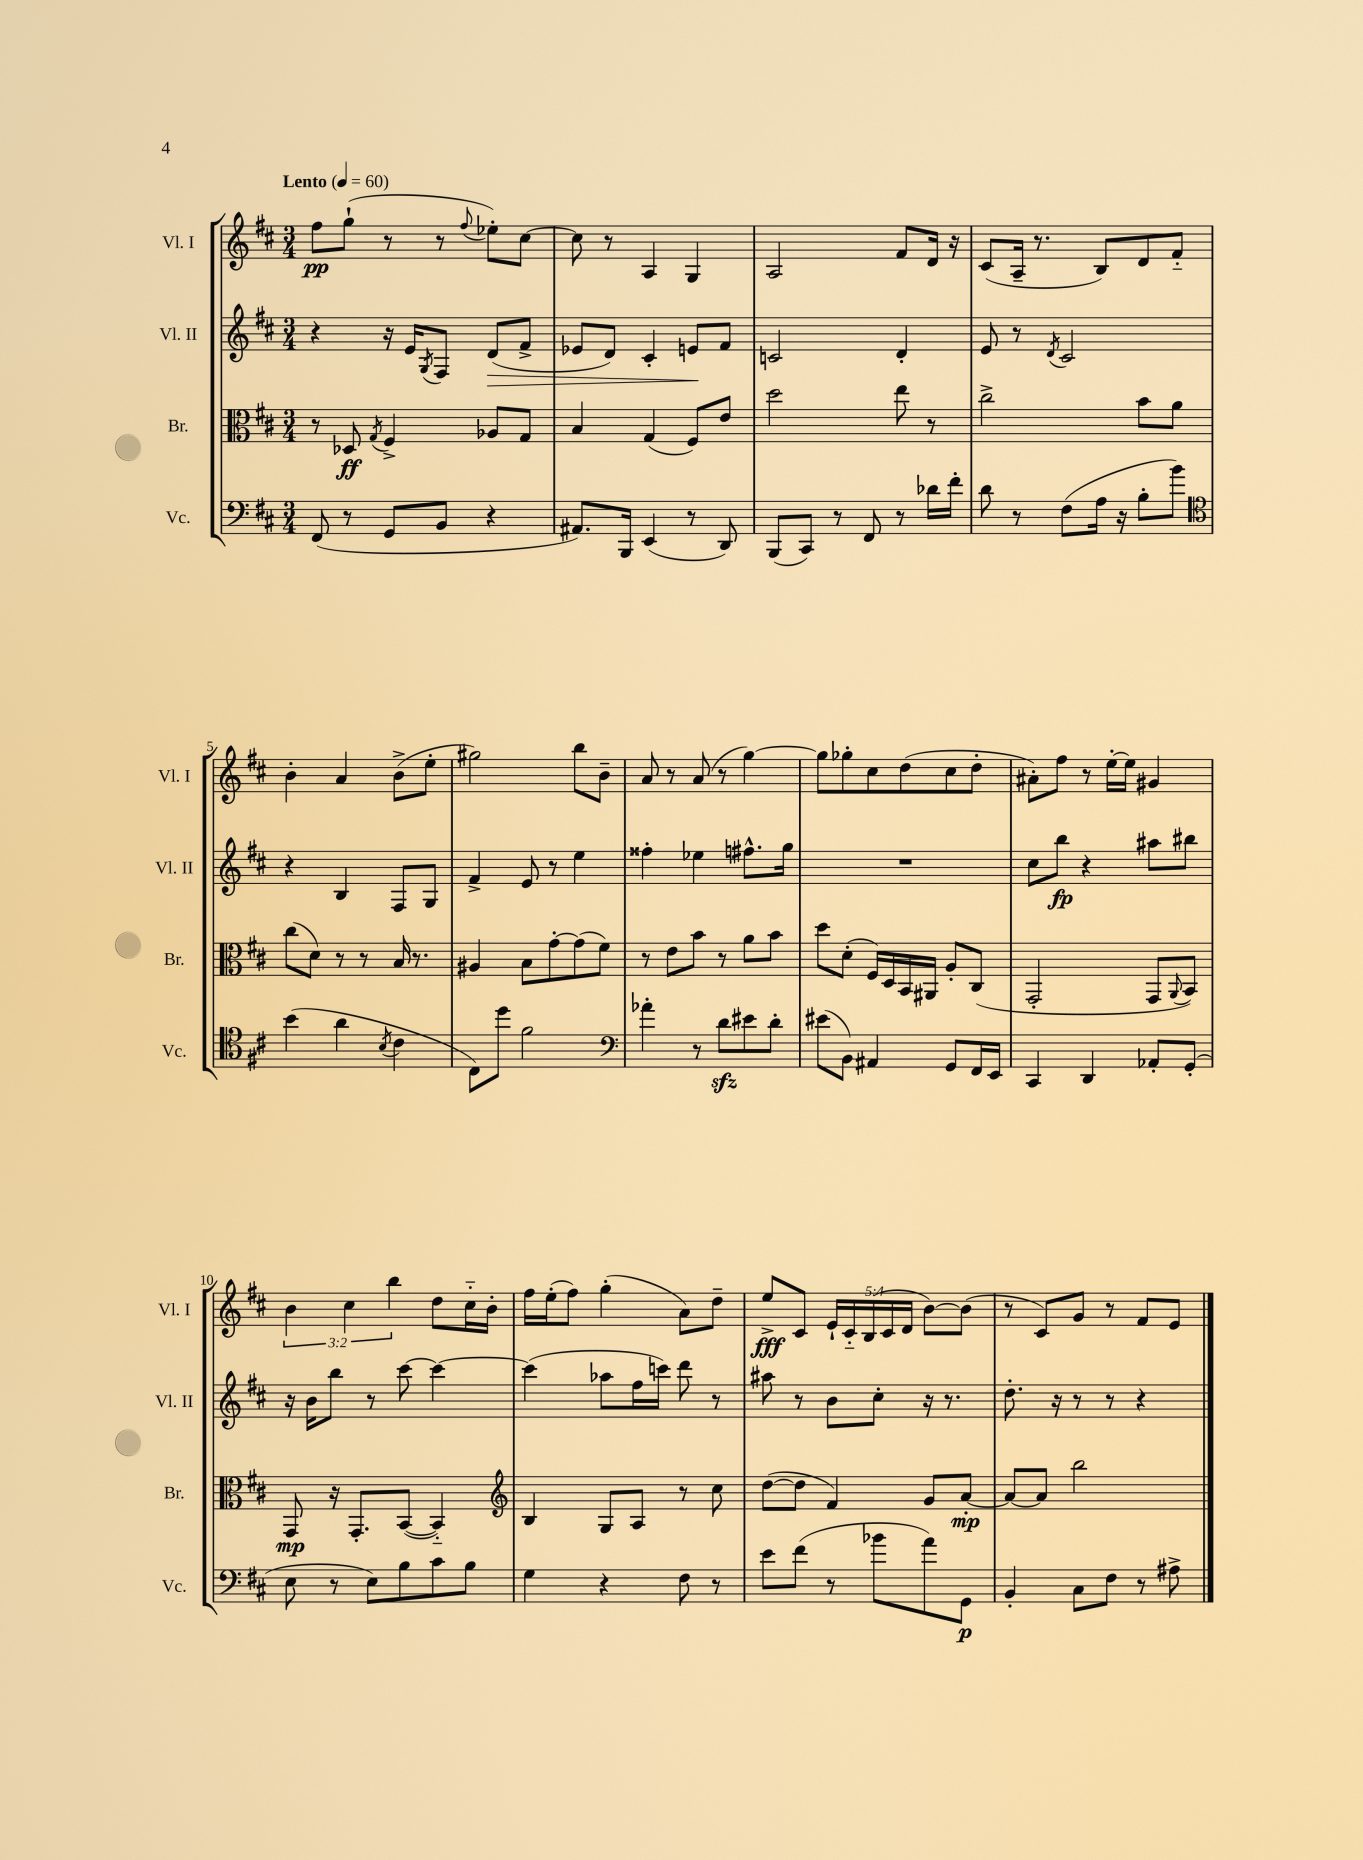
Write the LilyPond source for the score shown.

<<
\new StaffGroup <<
\new Staff = "s0" \with { instrumentName = "Vl. I" shortInstrumentName = "Vl. I" } {
    \clef treble \key d \major \numericTimeSignature \time 3/4 \override Staff.TupletNumber.text = #tuplet-number::calc-fraction-text \tempo "Lento" 4 = 60
    fis''8\pp g''8-!( r8 r8 \appoggiatura { fis''8 } ees''8-.) cis''8~ |
    cis''8 r8 a4 g4 |
    a2 fis'8 d'16 r16 |
    cis'8( a16-- r8. b8) d'8 fis'8-_ |
    b'4-. a'4 b'8->( e''8-. |
    gis''2) b''8 b'8-- |
    a'8 r8 a'8( r8 g''4~) |
    g''8 ges''8-. cis''8 d''8( cis''8 d''8-. |
    ais'8-.) fis''8 r8 e''16~-. e''16 gis'4 |
    \tuplet 3/2 { b'4 cis''4 b''4 } d''8 cis''16-_ b'16-. |
    fis''16 e''16-.( fis''8) g''4-.( a'8) d''8-- |
    e''8->\fff cis'8 \tuplet 5/4 { e'16-! cis'16-_ b16( cis'16 d'16 } b'8~) b'8( |
    r8 cis'8) g'8 r8 fis'8 e'8 \bar "|." |
}
\new Staff = "s1" \with { instrumentName = "Vl. II" shortInstrumentName = "Vl. II" } {
    \clef treble \key d \major \numericTimeSignature \time 3/4
    r4 r16 e'16 \acciaccatura { g8 } fis8 d'8\>( fis'8-> |
    ees'8 d'8) cis'4-. e'8\! fis'8 |
    c'2 d'4-. |
    e'8 r8 \acciaccatura { d'8 } cis'2 |
    r4 b4 fis8 g8 |
    fis'4-> e'8 r8 e''4 |
    fisis''4-. ees''4 fis''8.-^ g''16 |
    R2. |
    cis''8 b''8\fp r4 ais''8 bis''8 |
    r16 b'16 b''8 r8 cis'''8~ cis'''4~ |
    cis'''4( aes''8 fis''16 c'''16) d'''8 r8 |
    ais''8 r8 b'8 cis''8-. r16 r8. |
    d''8.-. r16 r8 r8 r4 \bar "|." |
}
\new Staff = "s2" \with { instrumentName = "Br." shortInstrumentName = "Br." } {
    \clef alto \key d \major \numericTimeSignature \time 3/4
    r8 des8\ff \acciaccatura { g8 } fis4-> aes8 g8 |
    b4 g4( fis8) e'8 |
    d''2 e''8 r8 |
    cis''2-> b'8 a'8 |
    cis''8( d'8) r8 r8 b16 r8. |
    ais4 b8 g'8~-. g'8( fis'8) |
    r8 e'8 b'8 r8 a'8 b'8 |
    d''8 d'8-.( fis16) d16 b,16 ais,16 a8-. cis8( |
    g,2-. g,8 \appoggiatura { a,8 } b,8) |
    g,8\mp r16 g,8.-. b,8~( b,4-_) |
    \clef treble b4 g8 a8 r8 cis''8 |
    d''8~( d''8 fis'4) g'8 a'8~-.\mp |
    a'8~ a'8 b''2 \bar "|." |
}
\new Staff = "s3" \with { instrumentName = "Vc." shortInstrumentName = "Vc." } {
    \clef bass \key d \major \numericTimeSignature \time 3/4
    fis,8( r8 g,8 b,8 r4 |
    ais,8.) b,,16 e,4( r8 d,8) |
    b,,8( cis,8) r8 fis,8 r8 des'16 fis'16-. |
    d'8 r8 fis8( a16 r16 b8-. b'8) |
    \clef tenor b'4( a'4 \acciaccatura { b8 } cis'4 |
    cis8) d''8 fis'2 |
    \clef bass aes'4-. r8 d'8\sfz eis'8 d'8-. |
    eis'8( b,8) ais,4 g,8 fis,16 e,16 |
    cis,4 d,4 aes,8-. g,8-.( |
    e8 r8 e8) b8 cis'8 b8 |
    g4 r4 fis8 r8 |
    e'8 fis'8( r8 bes'8 a'8) g,8\p |
    b,4-. cis8 fis8 r8 ais8-> \bar "|." |
}
>>
>>
